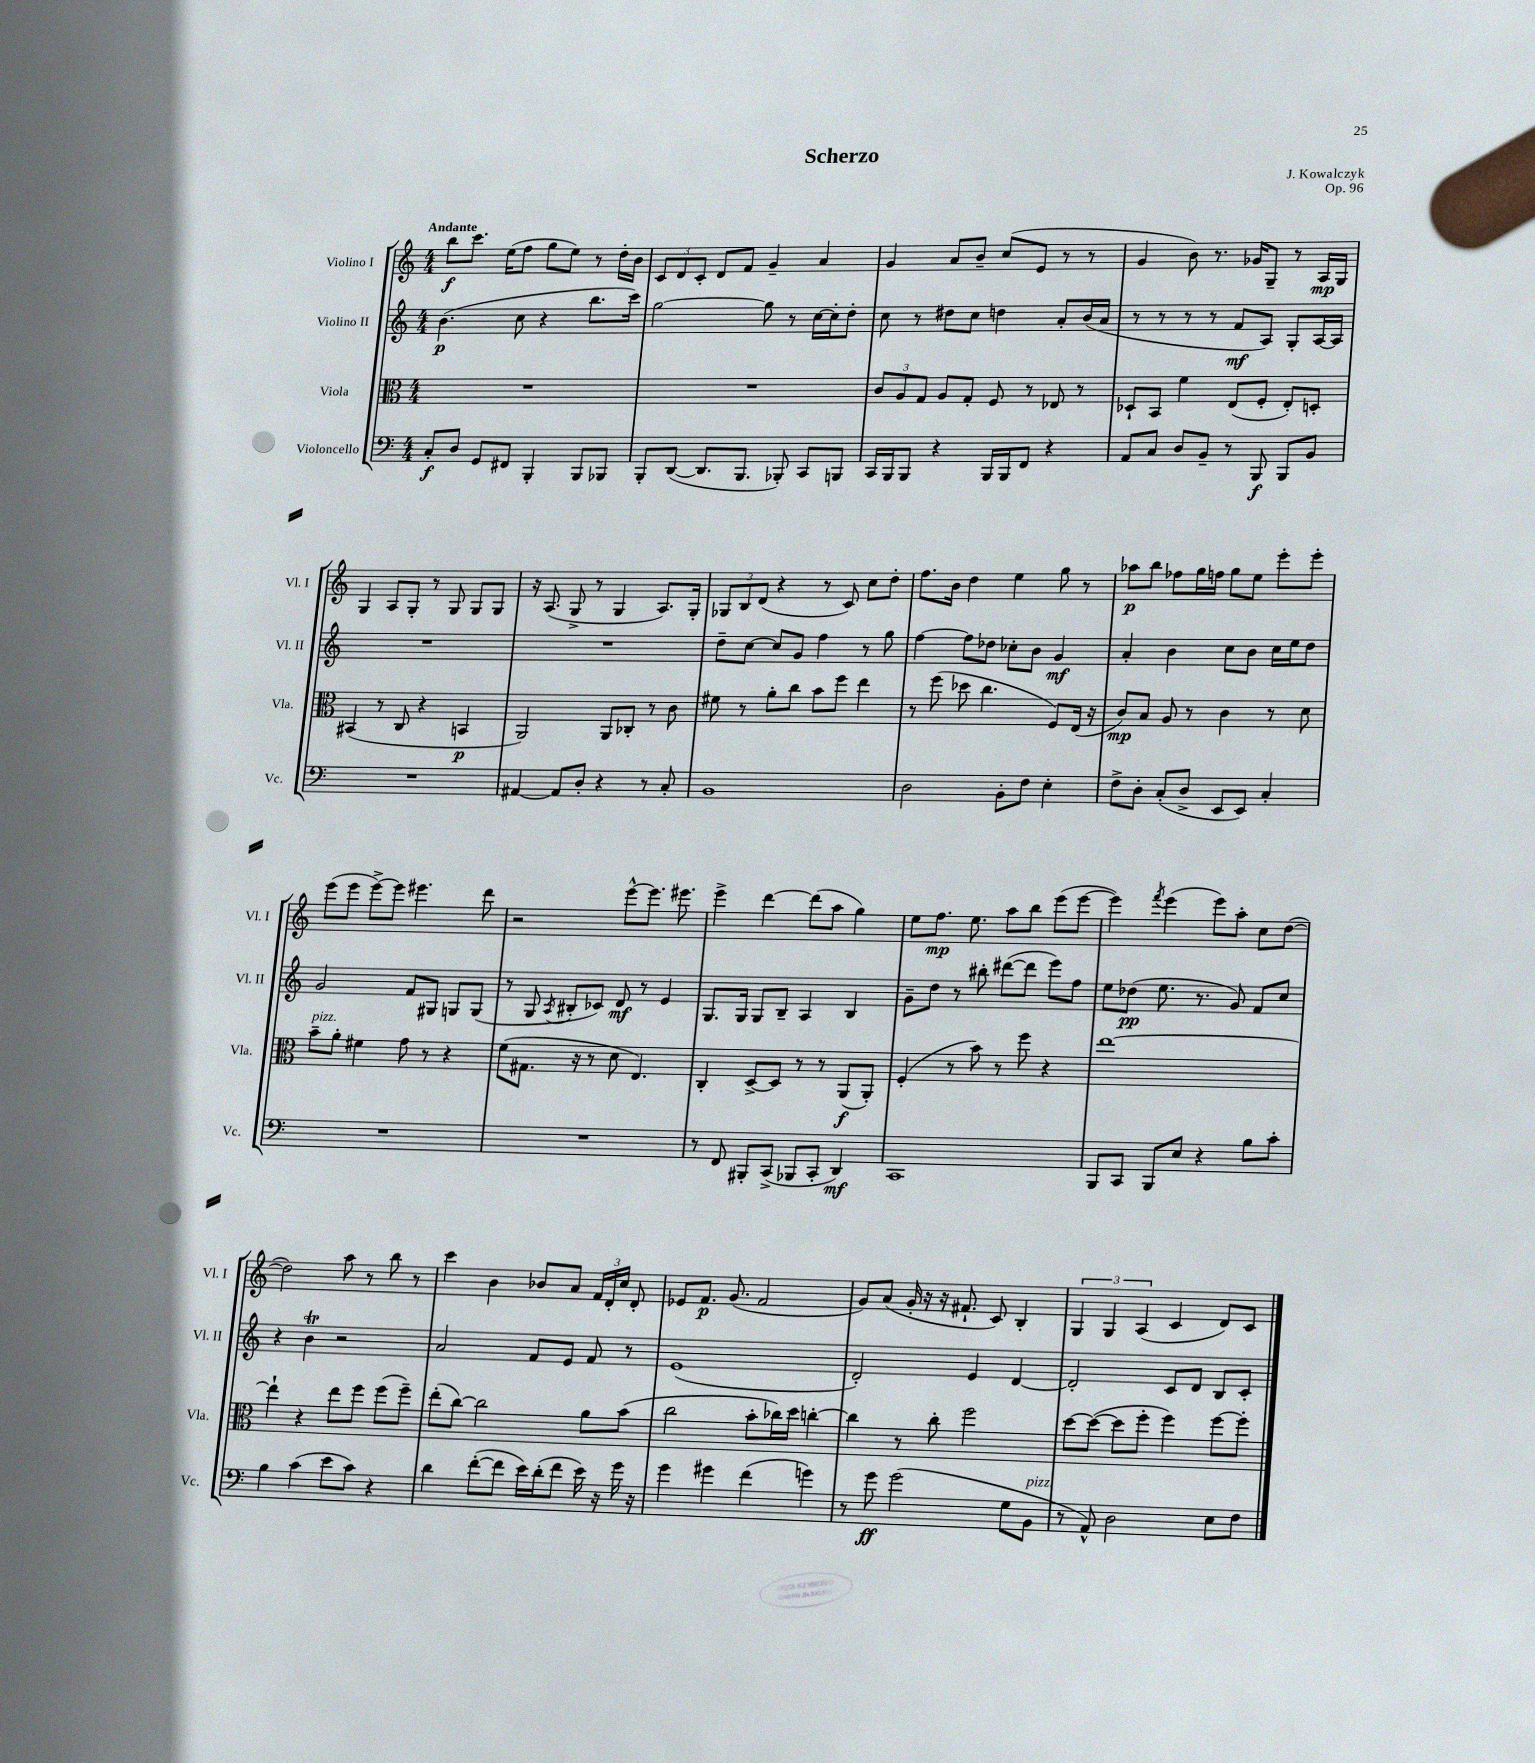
\header { title = "Scherzo" composer = "J. Kowalczyk" opus = "Op. 96" }
<<
\new StaffGroup <<
\new Staff = "s0" \with { instrumentName = "Violino I" shortInstrumentName = "Vl. I" } {
    \clef treble \key c \major \numericTimeSignature \time 4/4 \tempo "Andante"
    \autoBeamOff b''8[\f c'''8.] e''16[( f''8] g''8[ e''8]) r8 d''16[-. b'16] |
    \tuplet 3/2 { c'8[ d'8 c'8]-. } d'8[ f'8] g'4-- a'4 |
    g'4 a'8[ b'8]-- c''8[( e'8] r8 r8 |
    g'4 b'8) r8. ges'16[ g8]-- r8 a16[\mp g16] |
    g4 a8[ g8]-. r8 g8 g8[ g8] |
    r16 a8.( g8-> r8 g4 a8.[) g16]-. |
    \tuplet 3/2 { ges8[ b8 d'8]( } r4 r8 c'8) c''8[ d''8]-. |
    f''8.[ b'16] d''4 e''4 g''8 r8 |
    aes''8[\p b''8] fes''8[ g''16 f''16] g''8[ e''8] e'''8[-. e'''8]-. |
    e'''8[( e'''8] e'''8[~->) e'''8] eis'''4. d'''8 |
    r2 e'''8[~-^ e'''8.] eis'''8. |
    e'''4-> d'''4~ d'''8[( a''8] g''4) |
    e''8[ f''8.]\mp e''8. a''8[ b''8] e'''8[( e'''8]~ |
    e'''4) \acciaccatura { f'''8 } e'''4( e'''8[) a''8]-. c''8[ d''8]~( |
    d''2) a''8 r8 b''8 r8 |
    c'''4 b'4 bes'8[ a'8] \tuplet 3/2 { f'16[ d'16-. c''16] } d'8-. |
    ees'8[ f'8.]\p g'8.( f'2 |
    g'8[) a'8]( g'16-. r16 r16 fis'8.-! c'8) b4-. |
    \tuplet 3/2 { g4 g4 a4( } c'4 d'8[) c'8] \bar "|." |
}
\new Staff = "s1" \with { instrumentName = "Violino II" shortInstrumentName = "Vl. II" } {
    \clef treble \key c \major \numericTimeSignature \time 4/4
    \autoBeamOff b'4.\p( c''8 r4 b''8.[ c'''16]) |
    g''2~ g''8 r8 c''16[~ c''16-. d''8]-. |
    c''8 r8 dis''8[ c''8] d''4 a'8[-. b'16( a'16] |
    r8 r8 r8 r8 f'8[\mf a8]) g8[-. a16~ a16] |
    R1 |
    R1 |
    d''8[-- c''8]~ c''8[ g'8] f''4 r8 g''8 |
    f''4~ f''8[ des''8] ces''8[-. b'8] g'4\mf |
    a'4-. b'4 c''8[ b'8] c''16[ e''16 d''8] |
    g'2 f'8[ gis8] g8[ g8]( |
    r8 g8 \acciaccatura { a8 } bis8[-. ces'8]) d'8\mf r8 e'4 |
    g8.[ g16] g8[ b8]-- a4 b4 |
    g'8[-- d''8] r8 bis''8-. dis'''8[~( dis'''8] e'''8[) f''8] |
    e''8[ des''8]\pp( e''8. r8. g'8) f'8[ c''8] |
    r4 b'4\trill r2 |
    a'2 f'8[ e'8] f'8 r8 |
    e'1( |
    d'2-.) e'4 d'4~ |
    d'2-. c'8[ d'8] b8[ c'8]-. \bar "|." |
}
\new Staff = "s2" \with { instrumentName = "Viola" shortInstrumentName = "Vla." } {
    \clef alto \key c \major \numericTimeSignature \time 4/4
    \autoBeamOff R1 |
    R1 |
    \tuplet 3/2 { c'8[ a8 g8] } a8[ g8]-. f8 r8 ees8 r8 |
    des8[-! b,8] f'4 e8[( f8]-. e8[-.) d8]-. |
    bis,4( r8 c8 r4 b,4\p |
    a,2) a,8[ ces8]-. r8 c'8 |
    fis'8 r8 a'8[-. c''8] b'8[ f''8] e''4 |
    r8 f''8( des''8 c''4. f8[) e16]( r16 |
    c'8[\mp) b8] a8 r8 c'4 r8 d'8 |
    b'8[--^\markup { \italic "pizz." } a'8]-. fis'4 g'8 r8 r4 |
    f'8[( gis8.] r16 r8 d'8 e4.) |
    c4-. d8[~-> d8] r8 r8 a,8[\f( a,8]-.) |
    f4-.( r8 b'8) r8 f''8 r4 |
    e''1~ |
    e''4-! r4 e''8[ f''8] f''8[( f''8]--) |
    e''8[-.( c''8]~) c''2 a'8[ b'8]( |
    c''2 b'8[-. ces''16) d''16] c''4~-. |
    c''4 r8 c''8-. f''2 |
    d''8[~ d''8]~( d''8[ f''8]-. f''4) f''8[~ f''8]-. \bar "|." |
}
\new Staff = "s3" \with { instrumentName = "Violoncello" shortInstrumentName = "Vc." } {
    \clef bass \key c \major \numericTimeSignature \time 4/4
    \autoBeamOff c8[-.\f d8] g,8[ fis,8] b,,4-. b,,8[ bes,,8] |
    b,,8[-. d,8]~( d,8.[ b,,8.] bes,,8-.) c,8[ b,,8] |
    c,16[ b,,16 b,,8] r4 b,,16[ b,,16 f,8] r4 |
    a,8[ c8] d8[ b,8]-- r8 b,,8\f b,,8[ b,8] |
    R1 |
    ais,4~ ais,8[ d8]-. r4 r8 c8-. |
    b,1 |
    d2 b,8[-. f8] e4-. |
    f8[-> d8]-. c8[-.( d8]-> e,8[ e,8]) c4-. |
    R1 |
    R1 |
    r8 f,8 bis,,8[-. c,8]->( bes,,8[ c,8]-. d,4\mf) |
    c,1 |
    b,,8[ c,8] b,,8[ e8] r4 b8[ c'8]-. |
    b4 c'4( e'8[ c'8]) r4 |
    d'4 f'8[~-.( f'8] e'16[) d'16-.( f'8] e'16) r16 g'16 r16 |
    g'4 gis'4 f'4( g'4) |
    r8 g'8\ff g'2( g8[ b,8]^\markup { \italic "pizz." } |
    r8 a,8-^) d2 e8[ f8] \bar "|." |
}
>>
>>
\layout { \context { \Score \remove "Bar_number_engraver" } }
